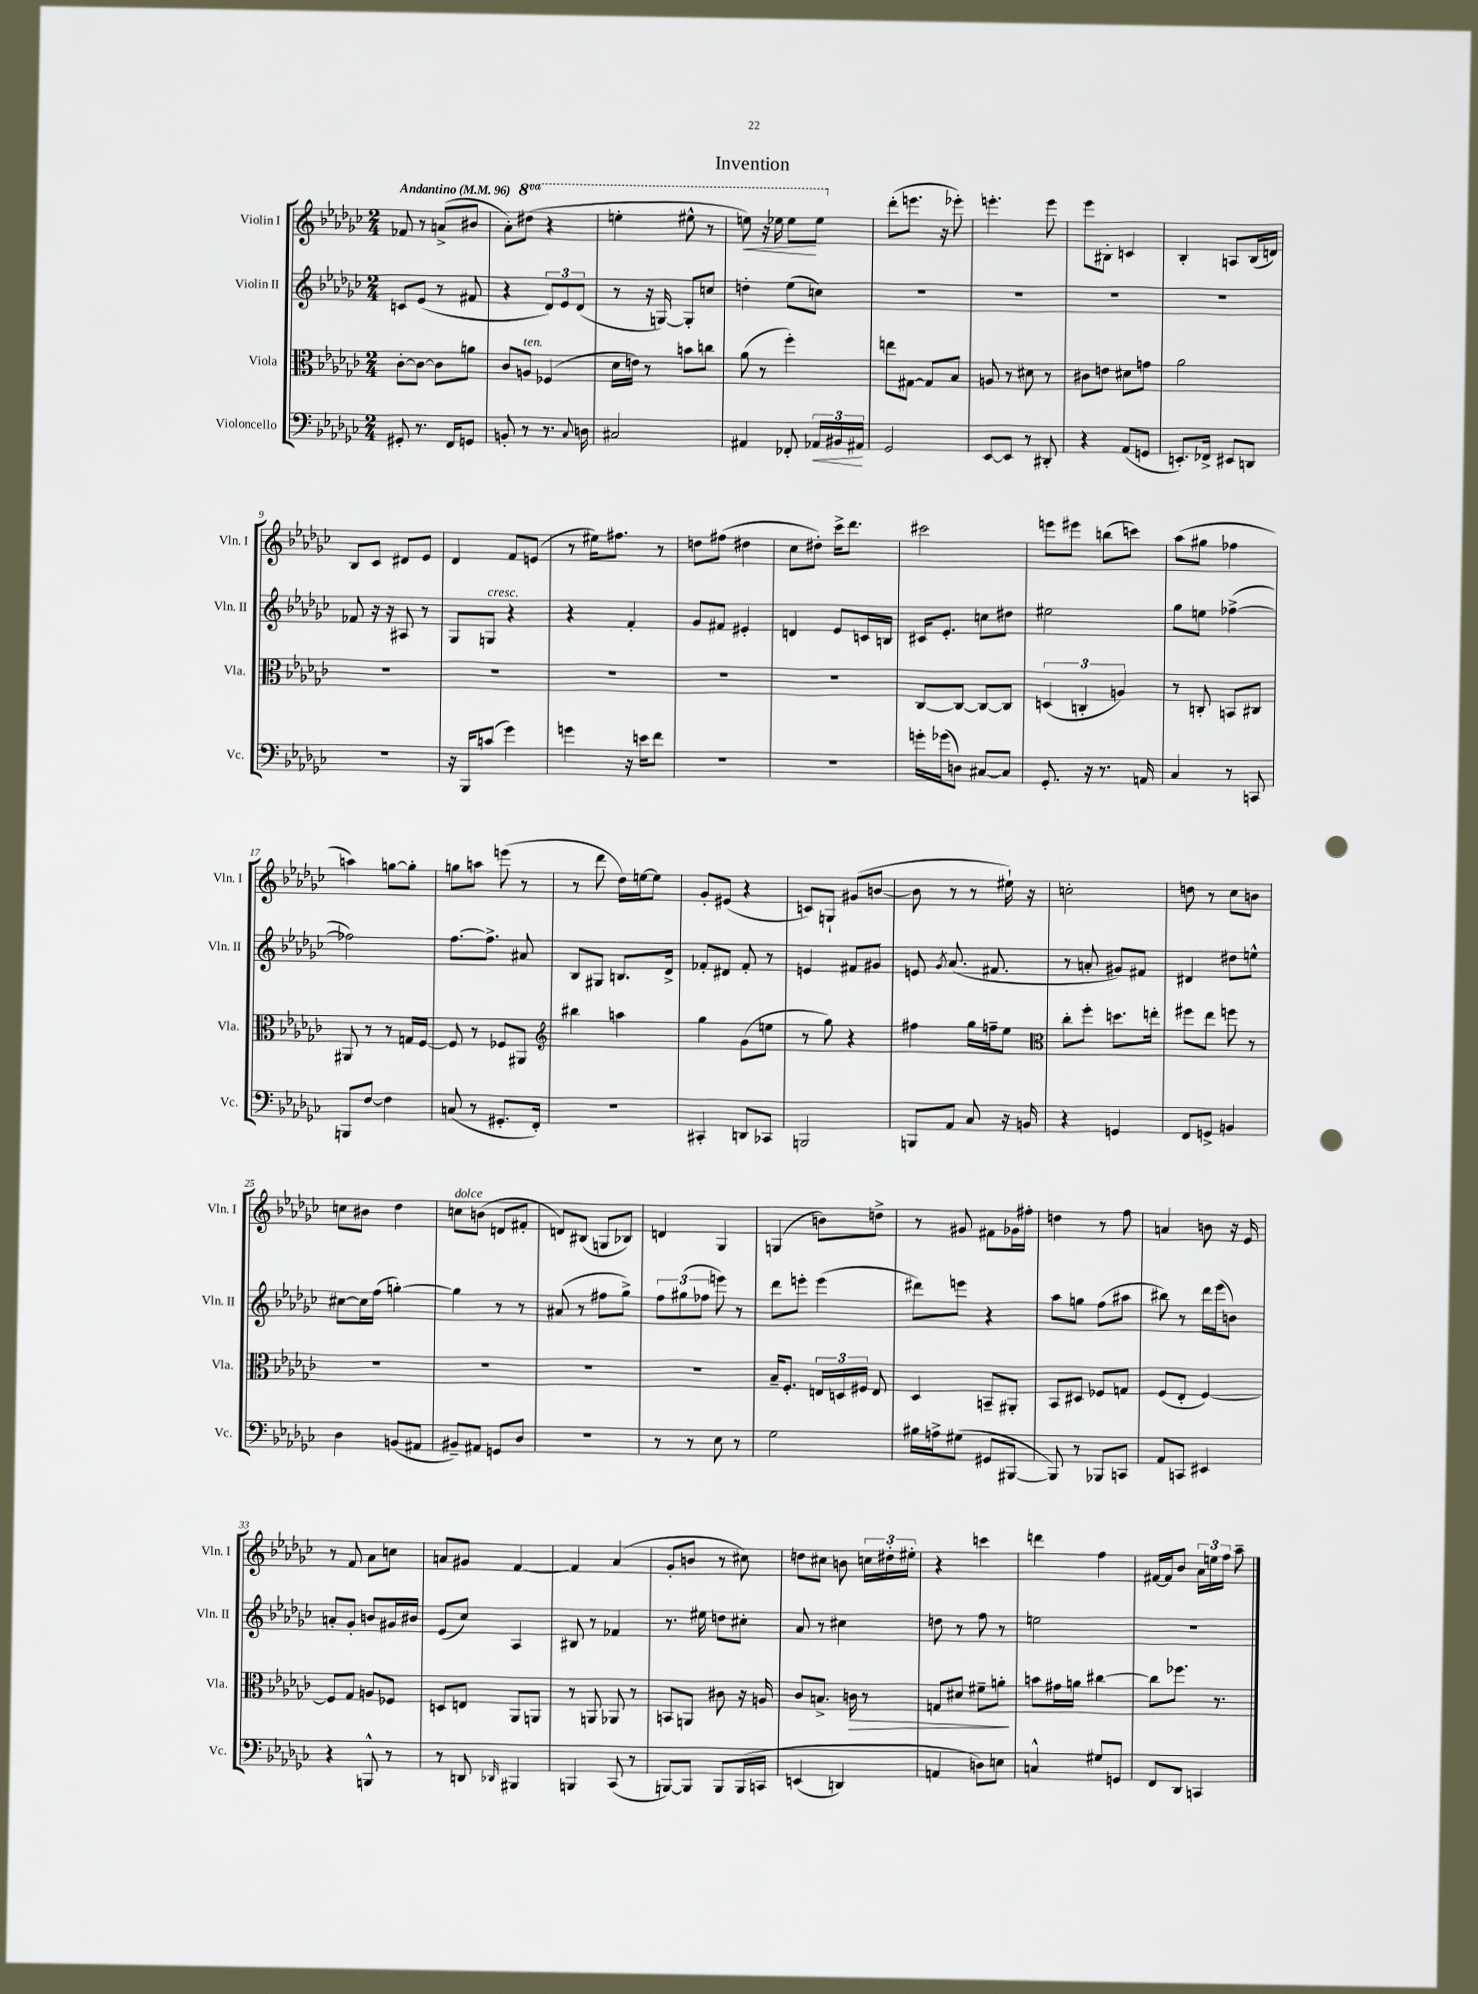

**kern	**kern	**kern	**kern
*staff4	*staff3	*staff2	*staff1
*clefF4	*clefC3	*clefG2	*clefG2
*k[b-e-a-d-g-c-]	*k[b-e-a-d-g-c-]	*k[b-e-a-d-g-c-]	*k[b-e-a-d-g-c-]
*M2/4	*M2/4	*M2/4	*M2/4
*MM96	*MM96	*MM96	*MM96
8GG#'/	[8c-'\L	8c/L	8f-/
8.r	8c-\_J	(8e-/J	8r
.	8c-\]L	8r	(8a^/L
16FF/LK	.	.	.
8GG/J	8a\J	8f#/	8b#/J
=	=	=	=
8BB'/	8c-/L	4r	8a-'\L)
8r	8A/J	.	(8ddd#\J
8.r	(4F-/	12d-/L)	4r
.	.	12e-/	.
.	.	(12d-/J	.
8qqC-/	.	.	.
16D\	.	.	.
=	=	=	=
2C#/	16d-\LL	8r	4eee'\
.	16e\JJ)	.	.
.	8r	16r	.
.	.	[16G/)	.
.	8b\L	8G'/]L	8eee#^^\
.	8cc\J	8cc/J	8r
=	=	=	=
4AA#/	(8a-\	4dd'\	8eee\)
.	8r	.	16r
.	.	.	16eee-\
8FF-'/	4ff'\)	(8ee-\L	8eee-\L
24AA-/LL	.	8cc\J)	8eee-\J
24BB#/	.	.	.
24AA#/JJ	.	.	.
=	=	=	=
2GG-/	8ee\L	2r	(8ddd-'\L
.	[8G#\J	.	8.eee\J
.	8G#/]L	.	.
.	.	.	16r
.	8B-/J	.	8eee-'\)
=	=	=	=
[8EE-/L	8A/	2r	4.eee'\
8EE-/]J	8r	.	.
8r	8d#\	.	.
8DD#'/	8r	.	8eee\
=	=	=	=
4r	8c#\L	2r	8eee-\L
.	8e\J	.	8B#'\J
(8AA-/L	8d#\L	.	4c/
8GG/J	8g\J	.	.
=	=	=	=
8.EE'/L)	2a-\	2r	4B-'/
16FF-^/Jk	.	.	.
8EE#/L	.	.	8A/L
8DD/J	.	.	(16B-/L
.	.	.	16d/JJ)
=	=	=	=
2r	2r	8f-/	8B-/L
.	.	16r	8c-/J
.	.	16r	.
.	.	8A#/	8d#/L
.	.	8r	8e-/J
=	=	=	=
16r	2r	8G-/L	4d-/
16BBB-/LK	.	.	.
(8c/J	.	8G/J	.
4g-\)	.	4r	8f/L
.	.	.	(8e/J
=	=	=	=
4g\	2r	4r	8r
.	.	.	16ee#\LK)
.	.	.	8.ff#\J
16r	.	4f'/	.
16e\LK	.	.	.
8f\J	.	.	8r
=	=	=	=
2r	2r	8g-/L	8dd\L
.	.	8f#/J	(8ff#\J
.	.	4e#'/	4dd#\
=	=	=	=
2r	2r	4d/	8cc-\L
.	.	.	8dd#'\J)
.	.	8e-/L	16ccc-^\LK
.	.	.	8.ddd-\J
.	.	16c/L	.
.	.	16B/JJ	.
=	=	=	=
16g'\LL	[8C-/L	16c#/LK	2ccc#\
(16g-\J	.	8.e-'/J	.
8D\J)	8C-/_J	.	.
[8C#/L	8C-/_L	8cc\L	.
8C#/]J	8C-/]J	8dd#\J	.
=	=	=	=
8.GG-'/	(6D/	2ee#\	8eee\L
.	.	.	8eee#\J
.	6C'/	.	.
16r	.	.	.
8.r	.	.	(8bb\L
.	6A/)	.	.
.	.	.	8ccc\J)
16AA/	.	.	.
=	=	=	=
4C-/	8r	8gg-\L	(8aa-\L
.	8C'/	8ee\J	8gg#\J
8r	8BB/L	([4ff-^\	4ff-\
8CC/	8C#/J	.	.
=	=	=	=
8BBB/L	8AA#/	2ff-\])	4aa\)
[8F/J	8r	.	.
4F\]	8r	.	[8gg\L
.	16G/LL	.	8gg'\]J
.	[16F/JJ	.	.
=	=	=	=
(8C/	8F/]	[8.ff\L	8gg\L
8r	8r	.	8aa\J
.	.	8.ff^\]J	.
8.GG#'/L	8F-/L	.	(8eee\
.	8AA#/J	8a#/	8r
16FF'/Jk)	.	.	.
=	=	=	=
*	*clefG2	*	*
2r	4bb#\	8B-/L	8r
.	.	8G#/J	8ddd-\
.	4aa\	8.B/L	16dd-\LL)
.	.	.	[16ee\J
.	.	.	8ee\]J
.	.	16d-^/Jk	.
=	=	=	=
4CC#'/	4gg-\	8f-'/L	8g-'/L
.	.	8d#/J	(8e#/J
8DD/L	(8g-\L	8f-'/	4r
8CC-/J	8ee\J	8r	.
=	=	=	=
2BBB/	8r	4e/	8c/L)
.	8gg-\)	.	8G`/J
.	4r	8f#/L	(8g#/L
.	.	8g#/J	[8b/J
=	=	=	=
8BBB/L	4ff#\	8e/	8b\]
.	.	8qg-/	.
8AA-/J	.	(8.a-/	8r
8C-/	16gg-\LL	.	8r
.	16ff~\J	8.f#/	.
16r	8ee-\J	.	16ee#`\)
16BB/	.	.	16r
=	=	=	=
*	*clefC3	*	*
4r	8cc-'\L	8r	2cc'\
.	8ff'\J	8a'/	.
4GG/	8.dd\L	8g#/L)	.
.	.	8f#/J	.
.	16ee'\Jk	.	.
=	=	=	=
8FF/L	8ff#\L	4d#/	8dd\
8GG^/J	8ee-\J	.	8r
4BB/	8ff\	8dd#\L	8cc-\L
.	8r	8ee^^\J	8b\J
=	=	=	=
4D-\	2r	[8cc#\L	8cc\L
.	.	16cc#\]L	8b#\J
.	.	(16ff\JJ	.
(8BB/L	.	[4gg'\)	4dd-\
8AA#/J	.	.	.
=	=	=	=
8BB#~/L)	2r	4gg\]	8cc\L
8AA#/J	.	.	(8b\J
8GG/L	.	8r	8d/L
8D-/J	.	8r	8f#'/J
=	=	=	=
2r	2r	(8a#/	8d/L)
.	.	8r	(8B#/J
.	.	8ff#\L	8G/L
.	.	8gg-^\J)	8B-/J)
=	=	=	=
8r	2r	12ff\L	4d/
.	.	(12gg#\	.
8r	.	.	.
.	.	12ff-\J	.
8E-\	.	8eee\)	4G-/
8r	.	8r	.
=	=	=	=
2G-\	16B-~/LK	8ddd-\L	(4G/
.	8.F'/J	.	.
.	.	8eee'\J	.
.	24E/LL	(4eee\	8b\L)
.	24D/	.	.
.	24F#/JJ	.	.
.	8E/	.	8dd^\J
=	=	=	=
16B#\LL	4D-/	8ddd#\L)	8r
16A^\J	.	.	.
(8G#\J	.	8eee\J	8g#/
8GG#/L	8BB~/L	4r	8f#\L
[8BBB#/J	8AA#'/J	.	16g-\L
.	.	.	16ff#'\JJ
=	=	=	=
8BBB#/])	8BB-/L	8aa-\L	4dd\
8r	8D#/J	8gg\J	.
8BBB-/L	8F-/L	(8ff\L	8r
8CC/J	8G/J	8aa#\J	8ff\
=	=	=	=
8AA-/L	(8F/L	8bb#\)	4a/
8CC/J	8E-'/J	8r	.
4EE#/	[4F/)	16ddd-\LL	8b\
.	.	(16eee-\J	.
.	.	8b\J)	16r
.	.	.	16e-/
=	=	=	=
4r	8F/]L	8a'/L	8r
.	8G-/J	8g-'/J	8f/
8BBB^^/	8A/L	8b/L	8a-\L
8r	8F-/J	16g#/L	8cc\J
.	.	16b#/JJ	.
=	=	=	=
8r	8D/L	(8e-/L	8a/L
8DD/	8E/J	8cc-/J)	8g#/J
16qqDD-/	.	.	.
4BBB#/	8AA-/L	4A-/	[4f/
.	8AA/J	.	.
=	=	=	=
4BBB/	8r	8B#/	4f/]
.	8AA/	8r	.
(8CC-/	8AA-/	4f-/	(4a-/
8r	8r	.	.
=	=	=	=
[8BBB/L)	8BB/L	8.r	8g-'/L
8BBB/]J	8AA/J	.	8b/J
.	.	16ee#\	.
8BBB/L	8c#\	8dd\L	8r
&(16BBB/L	16r	8cc#'\J	8cc#\)
16CC/JJ	16A/	.	.
=	=	=	=
(4EE/	8c-/L	8a-/	8dd\L
.	8.B^/J	8r	8cc#\J
4DD/)	.	4cc#\	8b\
.	16c\	.	.
.	8r	.	24cc\LL
.	.	.	24dd#'\
.	.	.	24ee#'\JJ
=	=	=	=
4AA/	8G/L	8dd\	4r
.	8d#/J	8r	.
8D\L&)	8f#~\L	8ff\	4ccc\
8E\J	8a'\J	8r	.
=	=	=	=
4C^^/	8b\L	2ee\	4ddd\
.	16g#\L	.	.
.	16a\JJ	.	.
8G#/L	[4cc#\	.	4ff\
8GG/J	.	.	.
=	=	=	=
8FF/L	8cc#\]L	2r	[16f#/LL
.	.	.	16f#/]J
8DD-/J	8.ff-\J	.	8b-/J
4CC/	.	.	24a-\LL
.	.	.	24ee\
.	8.r	.	.
.	.	.	24ff\JJ
.	.	.	8aa-~\
==	==	==	==
*-	*-	*-	*-
